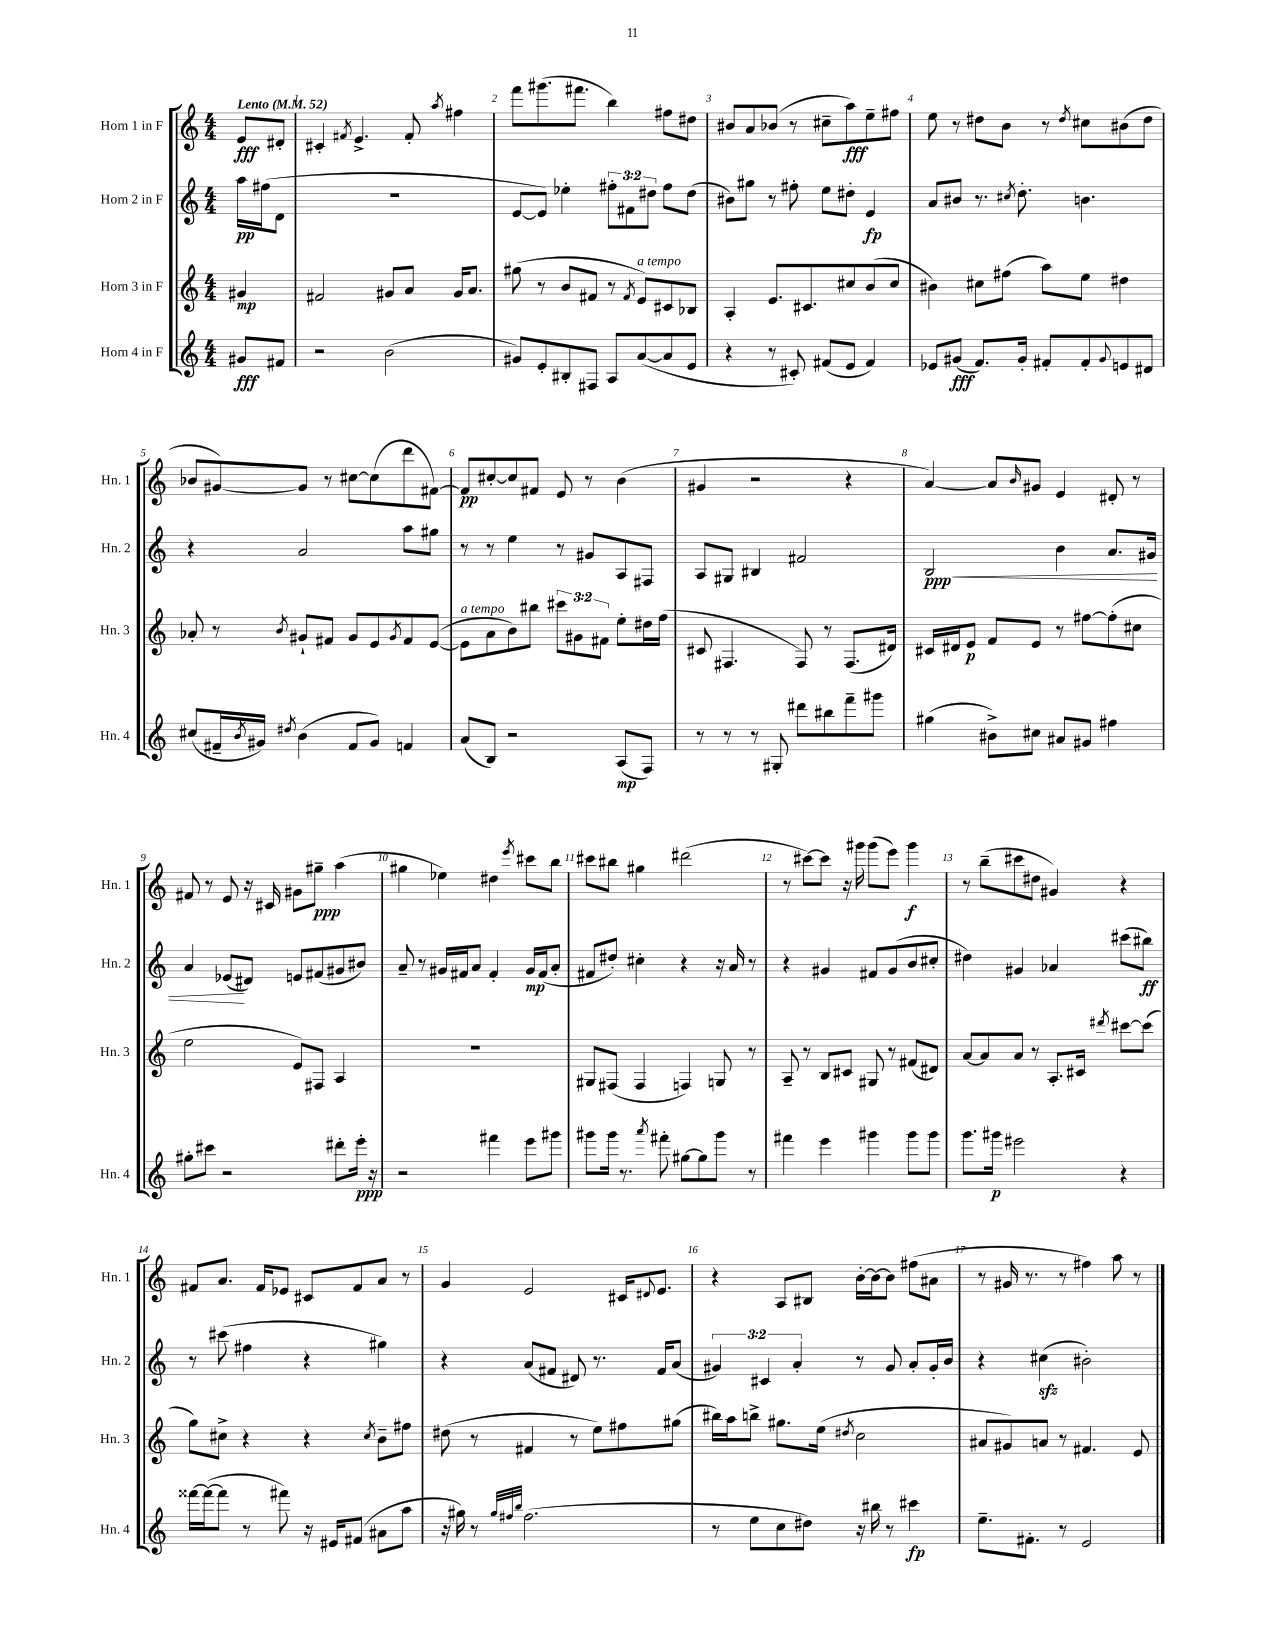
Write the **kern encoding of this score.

**kern	**kern	**kern	**kern
*staff4	*staff3	*staff2	*staff1
*clefG2	*clefG2	*clefG2	*clefG2
*k[]	*k[]	*k[]	*k[]
*M4/4	*M4/4	*M4/4	*M4/4
*MM52	*MM52	*MM52	*MM52
8g#	4g#	16aa	8e
.	.	(16ff#	.
8f#	.	8d	8d#'
=	=	=	=
2r	2f#	1r	4c#'
.	.	.	8qf#
.	.	.	4.e^
(2b	8g#	.	.
.	8a	.	8f#'
.	.	.	8qaa
.	16g#	.	4ff#
.	8.a	.	.
=	=	=	=
8g#)	(8gg#	[8e	8fff
8e'	8r	8e])	(8.ggg#
8B#'	8b	4ee-'	.
.	.	.	8.fff#
8F#	8f#	.	.
8A	8r	12ff#'	4bb)
.	.	12f#	.
.	8qf#	.	.
([8a	8e)	.	.
.	.	12dd#	.
8a]	8c#	8ff#	8ff#
8e	8B-	(8dd#	8dd#
=	=	=	=
4r	4A'	8b#)	8b#
.	.	8gg#	8a
8r	8.e	8r	(8b-
8c#')	.	8ff#'	8r
.	8.c#	.	.
(8f#	.	8ee	8cc#~
8e	8cc#	8dd#'	8aa)
4f#)	(8b	4e	8ee~
.	8cc#	.	8ff#
=	=	=	=
8e-	4b#)	8a	8ee
(8g#	.	8b#	8r
8.f)	8cc#	8.r	8dd#
.	(8ff#	.	8b
.	.	8qcc#	.
16g#'	.	8.dd'	.
8f#'	8aa)	.	8r
.	.	.	8qdd#
8f#'	8ee	4.b	8cc#
8qqg#	.	.	.
8e	4dd#	.	(8b#
8d#	.	.	8dd#
=	=	=	=
(8cc#	8a-'	4r	8b-
16f#~	8r	.	[8g#)
8qb	.	.	.
16g#)	.	.	.
8qdd#	8qb	.	.
(4b	8g#`	2a	8g#]
.	8f#	.	8r
8f#	8g#	.	[8cc#
8g#)	8e	.	(8cc#]
.	8qg#	.	.
4f	8f#	8aa	8ddd
.	([8e	8gg#	[8f#)
=	=	=	=
(8a	8e]	8r	8f#]
8B)	8a	8r	[8cc#'
2r	8b)	4ee	8cc#]
.	8bb#	.	8f#
.	12ccc#	8r	8e
.	12g#	.	.
.	.	8g#	8r
.	12f#	.	.
(8A	8ee'	8A	(4b
8F)	16dd#	8F#	.
.	(16ff	.	.
=	=	=	=
8r	8c#	8A	4g#
8r	4.F#	8G#	.
8r	.	4B#	2r
8G#'	.	.	.
8ddd#	8F#)	2f#	.
8bb#	8r	.	.
8fff~	(8.F#	.	4r
8ggg#	.	.	.
.	16d#)	.	.
=	=	=	=
(4gg#	16c#	2B	[4a)
.	16d#	.	.
.	8e	.	.
8b#^)	8f	.	8a]
.	.	.	16qqb
8cc#	8e	.	8g#
8a#	8r	4b	4e
8g#	[8ff#	.	.
4ff#	(8ff#']	8.a	8d#'
.	8cc#	.	8r
.	.	16g#	.
=	=	=	=
8gg#'	2ee	4a	8f#
8ccc#	.	.	8r
2r	.	(8e-	8e
.	.	8d#)	16r
.	.	.	16c#
.	8e)	8e	8g#
.	8F#	(8f#	8gg#~
8ddd#'	4A	8g#	(4aa
16eee'	.	8b#)	.
16r	.	.	.
=	=	=	=
2r	1r	8a~	4gg#
.	.	8r	.
.	.	16g#	4ee-)
.	.	16f#	.
.	.	8a	.
4fff#	.	4f#'	4dd#
.	.	.	8qeee
8eee	.	16g#	8ccc#
.	.	(16f#	.
8ggg#	.	8a'	8bb
=	=	=	=
8ggg#	8G#	8f#	8ccc#
16ggg#	(8F#	8dd#')	8bb#
8.r	.	.	.
.	4F#	4cc#'	4gg#
8qaaa	.	.	.
8fff#'	.	.	.
[8gg#	4F)	4r	(2ddd#
8gg#]	.	.	.
8ggg#	8G	16r	.
.	.	16a	.
8r	8r	8r	.
=	=	=	=
4fff#	8A~	4r	8r
.	8r	.	[8ccc#)
4eee	8B	4g#	8ccc#]
.	8c#	.	16r
.	.	.	16ggg#
4ggg#	8G#	8f#	(8ggg#
.	8r	(8g#	8eee)
8ggg#	(8f#	8b	4ggg#
8ggg#	8d#)	8cc#'	.
=	=	=	=
8.ggg	[8a	4dd#)	8r
.	8a]	.	(8bb~
16ggg#	.	.	.
2eee#	8a	4g#	8ccc#
.	8r	.	8dd#
.	8.A'	4a-	4g#)
.	16c#	.	.
.	8qddd#	.	.
4r	[8ccc#	(8ccc#	4r
.	(8ccc#]	8bb#)	.
=	=	=	=
[16fff##	8gg)	8r	8f#
(16fff##_	.	.	.
8fff##]	8cc#^	(8ccc#	8.a
8r	4r	4ff#	.
.	.	.	16f#
8fff#)	.	.	8e-
16r	4r	4r	8c#
16e#	.	.	.
(8f#	.	.	8f#
.	8qcc#	.	.
8a#	8b~	4gg#)	8a
8aa	8ff#	.	8r
=	=	=	=
16r	(8dd#	4r	4g
16gg#)	.	.	.
8r	8r	.	.
32qqgg#	.	.	.
32qqff#	.	.	.
32qqbb	.	.	.
(2.ff#	4f#	(8a	2e
.	.	8f#	.
.	8r	8d#)	.
.	8ee)	8.r	.
.	8ff#	.	16c#
.	.	.	8qqd#
.	.	16f#	8.e
.	(8gg#	(8a	.
=	=	=	=
8r	16bb#)	6g#)	4r
.	16aa	.	.
8ee	8bb^	.	.
.	.	6c#	.
8cc	8.gg#	.	8A
.	.	6a'	.
8dd#)	.	.	8B#
.	(16ee	.	.
.	8qdd#	.	.
16r	2cc	8r	[16b'
16bb#	.	.	16b_
8r	.	8g#	8b]
4ccc#	.	8a'	(8ff#
.	.	16g#'	8a#
.	.	16b	.
=	=	=	=
8.ee~	8a#	4r	8r
.	8g#)	.	16g#
8.f#'	.	.	8.r
.	8a	(4cc#	.
8r	8r	.	8r
2e	4.f#	2b#')	4ff#)
.	.	.	8aa
.	8e	.	8r
==	==	==	==
*-	*-	*-	*-
